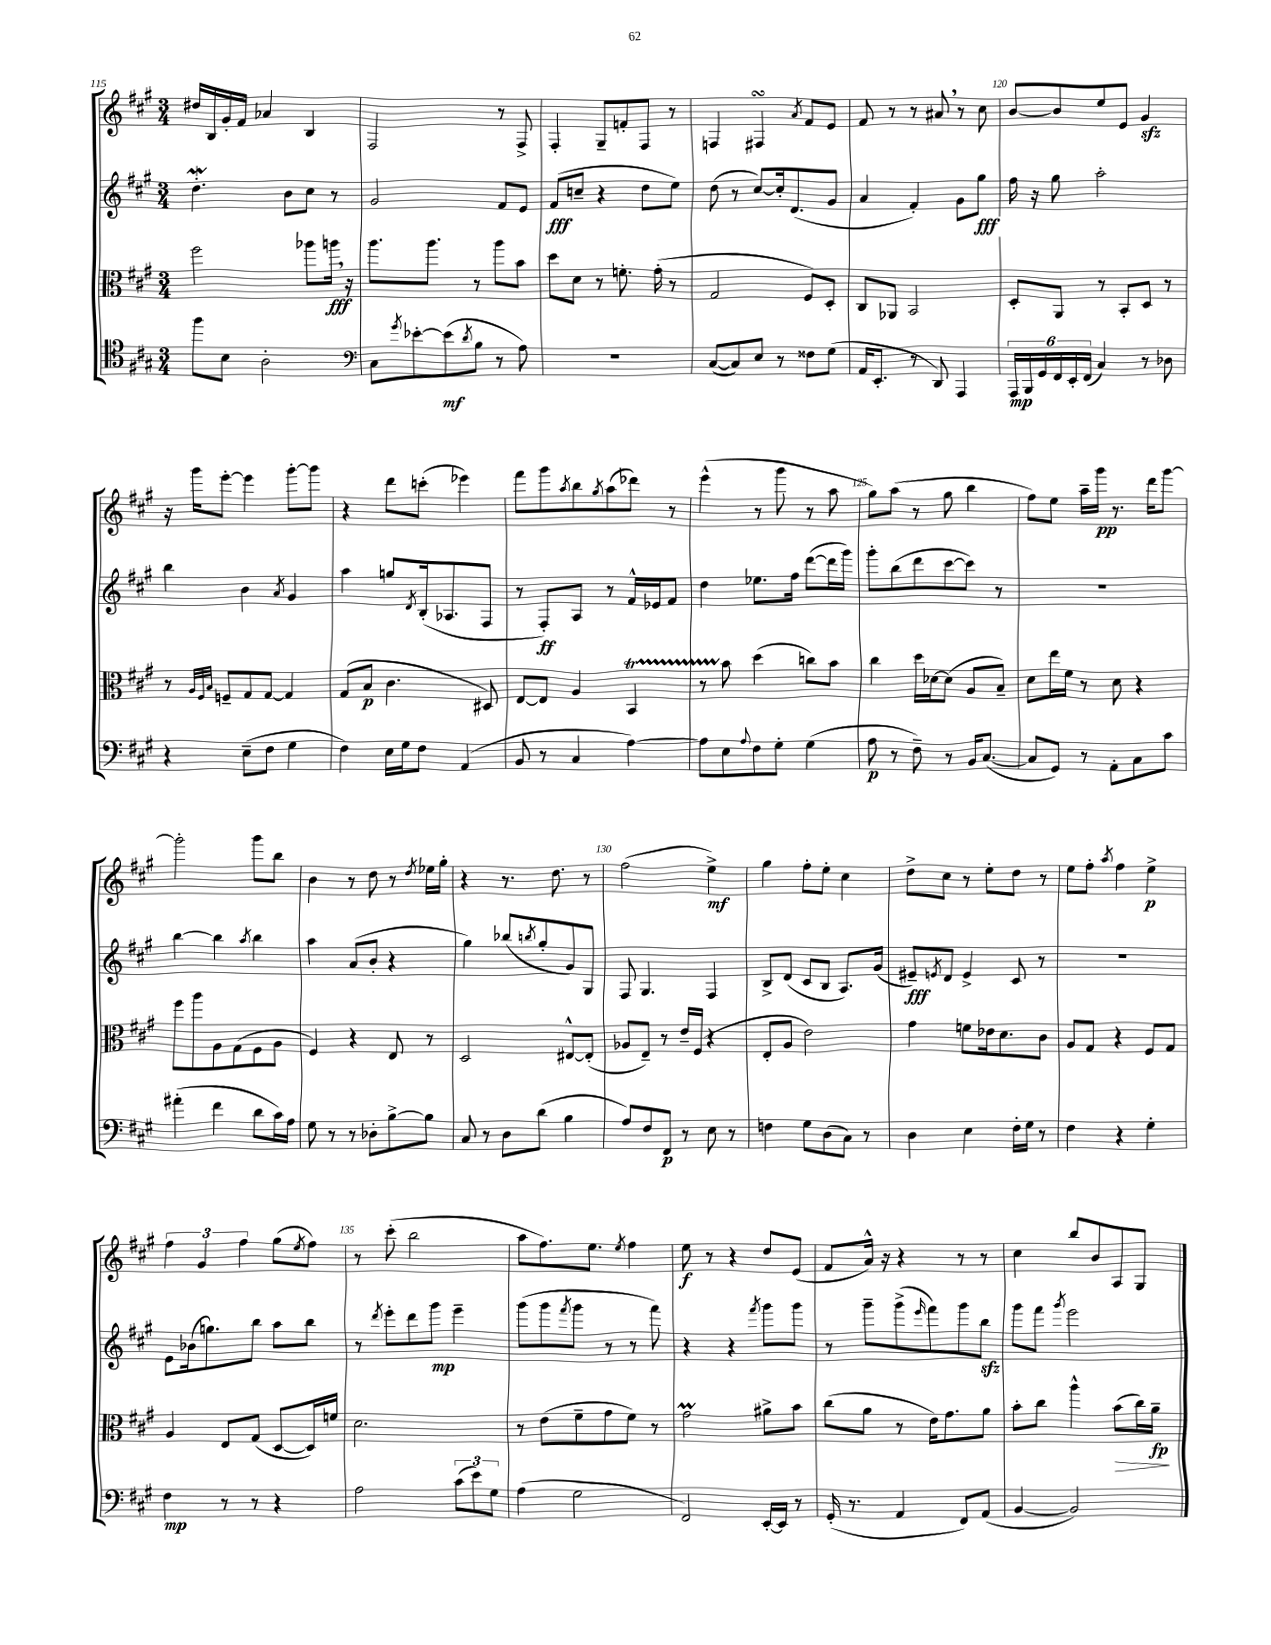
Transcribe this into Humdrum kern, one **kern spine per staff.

**kern	**kern	**kern	**kern
*staff4	*staff3	*staff2	*staff1
*clefC4	*clefC3	*clefG2	*clefG2
*k[f#c#g#]	*k[f#c#g#]	*k[f#c#g#]	*k[f#c#g#]
*M3/4	*M3/4	*M3/4	*M3/4
8ff#	2ff#	4.dd'	16dd#
.	.	.	16B
8B	.	.	16g#'
.	.	.	16f#
2A'	.	.	4a-
.	.	8b	.
.	8aa-	8cc#	4B
.	16aa	8r	.
.	16r	.	.
=	=	=	=
*clefF4	*	*	*
8C#	8.aa	2g#	2F#
8qg#	.	.	.
[8e-'	.	.	.
.	8.aa	.	.
(8e-]	.	.	.
8qd	.	.	.
8B	8r	.	.
8r	8aa	8f#	8r
8A)	8b	8e	8F#^
=	=	=	=
2.r	8dd	(8f#	4F#'
.	8d	8cc~	.
.	8r	4r	8G#~
.	8.f'	.	8f'
.	.	8dd	8F#
.	(16g#'	.	.
.	8r	8ee)	8r
=	=	=	=
([8C#	2G#	(8dd	4F
8C#])	.	8r	.
8E	.	[8cc#)	4F#
8r	.	16cc#']	.
.	.	(8.d	.
.	.	.	8qa
8F##	8F#)	.	8f#
(8G#	8D'	8g#	8e
=	=	=	=
16AA	8C#	4a	8f#
8.EE'	.	.	.
.	8AA-	.	8r
8r	2BB	4f#')	8r
8DD)	.	.	8a#
4AAA	.	8g#	8r
.	.	8gg#	8cc#
=	=	=	=
24AAA	8D'	16ff#	[8b
24BBB	.	.	.
.	.	16r	.
24GG#	.	.	.
24FF#	8AA	8gg#	8b]
24EE'	.	.	.
(24FF#	.	.	.
4C#)	8r	2aa'	8ee
.	8BB'	.	8e
8r	8D	.	4g#
8D-	8r	.	.
=	=	=	=
4r	8r	4bb	16r
.	.	.	16ggg#
.	32qqA	.	.
.	32qqF#	.	.
.	32qqB	.	.
.	8F~	.	[8eee'
(8E~	8G#	4b	4eee]
8F#	[8G#	.	.
.	.	8qa	.
4G#	4G#]	4g#	[8ggg#'
.	.	.	8ggg#]
=	=	=	=
4F#)	(8G#	4aa	4r
.	8B	.	.
16E	4.c#	8gg	8ddd
16G#	.	.	.
.	.	8qd	.
8F#	.	(16B'	(8ccc'
.	.	8.A-	.
(4AA	.	.	4eee-)
.	8D#)	8F#	.
=	=	=	=
8BB	[8E	8r	8fff#
8r	8E]	8F#')	8ggg#
.	.	.	8qaa
4C#	4A	8A	8bb
.	.	.	8qgg#
.	.	8r	(8aa
[4A)	4BB	16f#^^	8ddd-)
.	.	16e-	.
.	.	8f#	8r
=	=	=	=
8A]	8r	4dd	(4eee^^
8E	8b	.	.
8qqA	.	.	.
8F#	(4dd	8.ee-	8r
8G#'	.	.	8ggg#
.	.	16ff#	.
(4G#	8cc)	([8ddd	8r
.	8b	16ddd]	8aa
.	.	16ggg#)	.
=	=	=	=
8A	4cc#	8ggg#'	8gg#)
8r	.	(8bb	(8aa
8F#~)	16dd	8ddd	8r
.	[16d-	.	.
8r	(8d-]	[8ccc#	8gg#
16BB	8A	8ccc#])	4bb
([8.C#	.	.	.
.	8B~)	8r	.
=	=	=	=
8C#]	8d	2.r	8ff#)
8GG#)	16ee	.	8ee
.	16f#	.	.
8r	8r	.	16aa~
.	.	.	16ggg#
8AA'	8d	.	8.r
8C#	4r	.	.
.	.	.	16ddd
8c#	.	.	[8ggg#
=	=	=	=
(4a#'	8ff#	[4bb	2ggg#']
.	8aa	.	.
4f#	8A	4bb]	.
.	(8G#	.	.
.	.	8qaa	.
8d	8F#	4bb	8ggg#
16c#)	8A	.	8bb
16A	.	.	.
=	=	=	=
8G#	4F#)	4aa	4b
8r	.	.	.
8r	4r	(8a	8r
8D-'	.	8b'	8dd
[8B^	8E	4r	8r
.	.	.	8qdd
8B]	8r	.	16ee-
.	.	.	16gg#'
=	=	=	=
8C#	2D	4gg#)	4r
8r	.	.	.
8D	.	(8bb-	8.r
.	.	8qbb	.
(8d	.	8gg#'	.
.	.	.	8.dd
4B	[8E#^^	8g#)	.
.	(8E#']	8G#	8r
=	=	=	=
8A)	8A-	8F#	(2ff#
8F#	8E~)	4.G#	.
8FF#	8r	.	.
8r	16e~	.	.
.	(16F#	.	.
8E	4r	4F#	4ee^)
8r	.	.	.
=	=	=	=
4F	8E'	8B^	4gg#
.	8A	(8d	.
8G#	2e)	8c#	8ff#'
(8D	.	8B	8ee'
8C#)	.	8.A)	4cc#
8r	.	.	.
.	.	(16g#	.
=	=	=	=
4D	4g#	8e#~)	8dd^
.	.	8qe	.
.	.	8d	8cc#
4E	8f	4e^	8r
.	16e-	.	8ee'
.	8.d	.	.
16F#'	.	8c#	8dd
16G#	.	.	.
8r	8c#	8r	8r
=	=	=	=
4F#	8A	2.r	8ee
.	8G#	.	8ff#'
.	.	.	8qaa
4r	4r	.	4ff#
4G#'	8F#	.	4ee^
.	8G#	.	.
=	=	=	=
4F#	4A	8e	6ff#
.	.	(16b-	.
.	.	.	6g#
.	.	8.gg)	.
8r	8E	.	.
.	.	.	6ff#
8r	(8G#	8bb	.
4r	[8D	8aa	(8gg#
.	.	.	8qee
.	16D])	8bb	8ff#)
.	16f	.	.
=	=	=	=
2A	2.d	8r	8r
.	.	8qddd	.
.	.	8eee'	(8ccc#'
.	.	8ddd	2bb
.	.	8ggg#	.
(12c#	.	4eee~	.
12e)	.	.	.
12G#	.	.	.
=	=	=	=
(4A	8r	(8ggg#	8aa
.	(8e	8ggg#	8.ff#)
.	.	8qfff#	.
2G#	8f#~	8ggg#	.
.	.	.	8.ee
.	8g#	8r	.
.	.	.	8qee
.	8f#)	8r	4ff#
.	8r	8fff#)	.
=	=	=	=
2FF#)	2g#	4r	8ee
.	.	.	8r
.	.	4r	4r
.	.	8qfff#	.
[16EE'	8a#^	8ggg#	8dd
16EE]	.	.	.
8r	8b	8ggg#	(8e
=	=	=	=
(16GG#'	(8cc#	8r	8f#
8.r	.	.	.
.	8a	8ggg#~	16a^^)
.	.	.	16r
4AA	8r	(8ggg#^	4r
.	.	16qqeee	.
.	16e)	8fff#)	.
.	8.g#	.	.
8FF#)	.	8ggg#	8r
(8AA	8a	8bb	8r
=	=	=	=
[4BB	8b'	8ggg#	4cc#
.	8cc#	8fff#	.
.	.	8qggg#	.
2BB])	4aa^^	2eee	8bb
.	.	.	8b
.	(8b	.	8A
.	16cc#)	.	8G#
.	16a~	.	.
==	==	==	==
*-	*-	*-	*-
